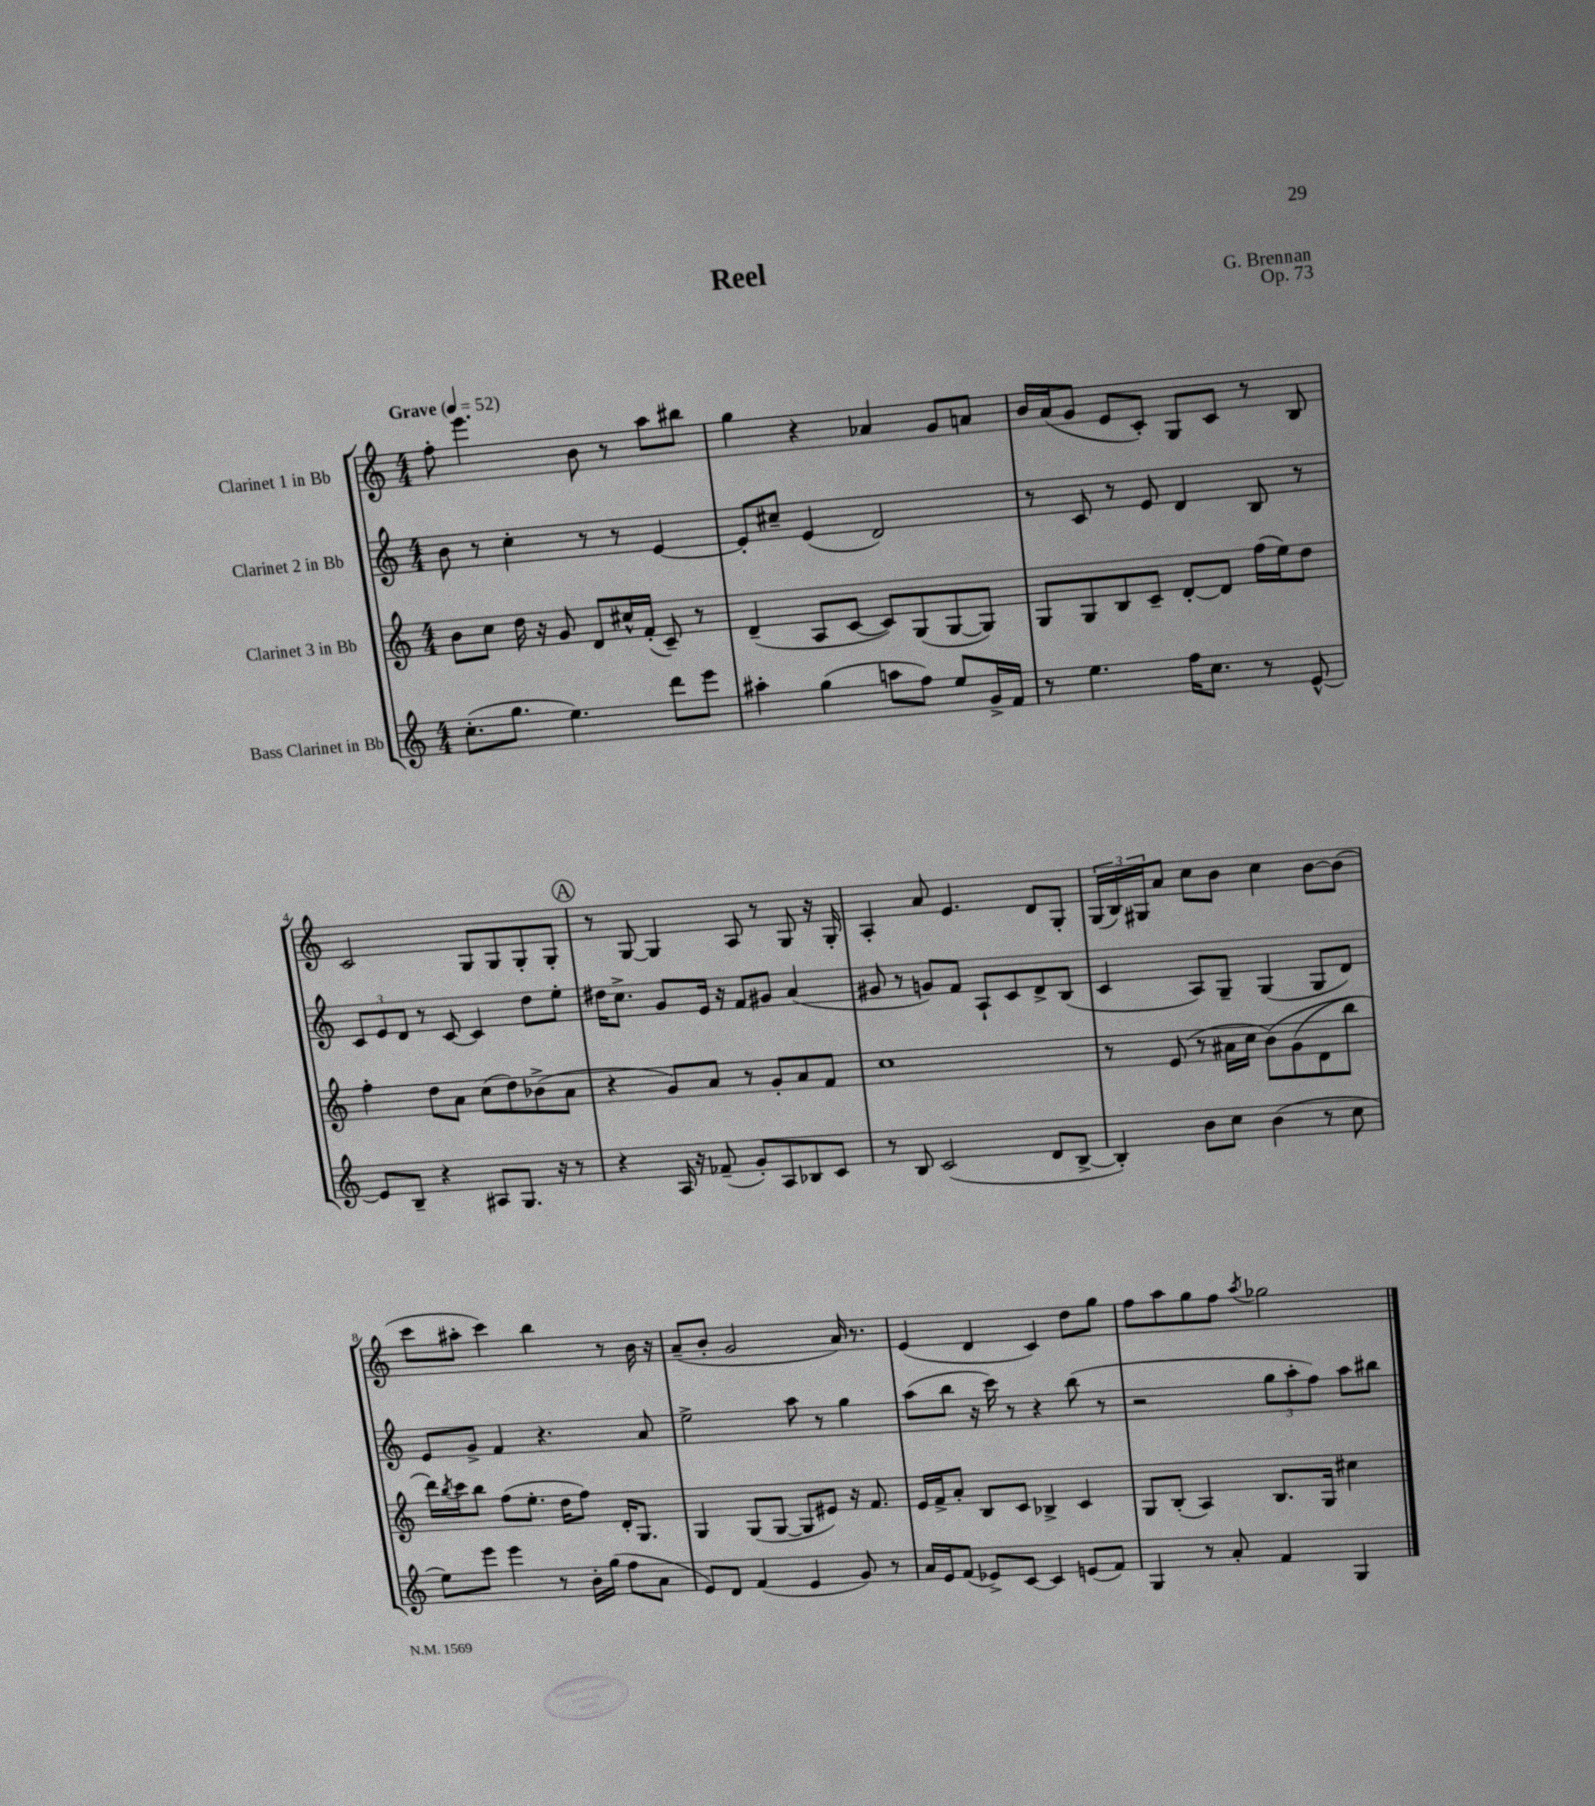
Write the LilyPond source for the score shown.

\header { title = "Reel" composer = "G. Brennan" opus = "Op. 73" }
<<
\new StaffGroup <<
\new Staff = "s0" \with { instrumentName = "Clarinet 1 in Bb" } {
    \clef treble \key c \major \numericTimeSignature \time 4/4 \tempo "Grave" 4 = 52
    f''8-. e'''4. b'8 r8 a''8 bis''8 |
    g''4 r4 aes'4 g'8 a'8 |
    b'16 a'16( g'8 e'8 c'8-.) g8 c'8 r8 b8 |
    c'2 g8 g8 g8-. g8-. |
    \mark \markup { \circle "A" } r8 g8~ g4 a8 r8 g8 r16 g16-. |
    a4-. a'8 e'4. d'8 g8-. |
    \tuplet 3/2 { g16( b16) gis16 } a'8 c''8 b'8 c''4 b'8~ b'8( |
    c'''8 ais''8-. c'''4) b''4 r8 b'16 r16 |
    a'8--( b'8-. g'2 a'16) r8. |
    e'4( d'4 c'4) d''8 g''8 |
    f''8 a''8 g''8 f''8 \acciaccatura { a''8 } ges''2 \bar "|." |
}
\new Staff = "s1" \with { instrumentName = "Clarinet 2 in Bb" } {
    \clef treble \key c \major \numericTimeSignature \time 4/4
    b'8 r8 c''4-. r8 r8 e'4~ |
    e'8-. cis''8-- e'4( d'2) |
    r8 c'8 r8 e'8 d'4 b8 r8 |
    \tuplet 3/2 { c'8 e'8 d'8 } r8 c'8~ c'4 d''8 e''8-. |
    \mark \markup { \circle "A" } dis''16 c''8.-> g'8 e'16 r16 f'8 gis'8 a'4( |
    gis'8 r8 g'8) f'8 a8-! c'8 d'8-> b8( |
    c'4 a8) g8-- g4( g8 d'8) |
    e'8 g'8-> f'4 r4. a'8 |
    e''2-> a''8 r8 g''4 |
    a''8( b''8 r16 c'''16) r8 r4 b''8( r8 |
    r2 \tuplet 3/2 { g''8 a''8-. f''8) } a''8 bis''8 \bar "|." |
}
\new Staff = "s2" \with { instrumentName = "Clarinet 3 in Bb" } {
    \clef treble \key c \major \numericTimeSignature \time 4/4
    b'8 c''8 d''16 r16 g'8 d'8 cis''16-^ f'16-.( c'8--) r8 |
    d'4--( a8 c'8~ c'8) g8( g8~ g8) |
    g8 g8 b8 c'8-- d'8~-. d'8 f''16( e''16) d''8 |
    f''4-. d''8 a'8 c''8( d''8) bes'8->( a'8 |
    \mark \markup { \circle "A" } r4 g'8) a'8 r8 g'8-. a'8 f'8 |
    c''1 |
    r8 e'8( r8 ais'16 c''16 b'8)\( g'8( d'8 b''8) |
    d'''16\) \acciaccatura { b''8 } c'''16 b''8 f''8( e''8.-. d''16 f''8) d'16-. g8. |
    g4 g8( g8~ g8 eis'8) r16 f'8. |
    e'16 f'16-> a'8-. b8 c'8 bes4-> c'4 |
    g8 b8-.( a4) b8. g16 cis''4 \bar "|." |
}
\new Staff = "s3" \with { instrumentName = "Bass Clarinet in Bb" } {
    \clef treble \key c \major \numericTimeSignature \time 4/4
    c''8.-.( g''8. e''4.) d'''8 e'''8 |
    ais''4-. g''4( a''8 f''8) e''8 g'16-> f'16 |
    r8 e''4. f''16 c''8. r8 e'8~-^ |
    e'8 b8-- r4 ais8 g8. r16 r8 |
    \mark \markup { \circle "A" } r4 a16 r16 fes'8--( g'8-.) a8 bes8 c'8 |
    r8 b8 c'2( d'8 b8~-> |
    b4-.) b'8 c''8 b'4( r8 c''8 |
    e''8) e'''8 e'''4 r8 b'16-. g''16( f''8 a'8 |
    e'8) d'8 f'4( e'4 g'8) r8 |
    a'16 e'16 f'8( ees'8->) c'8~ c'4 e'8( f'8) |
    g4 r8 a'8-. f'4 g4 \bar "|." |
}
>>
>>
